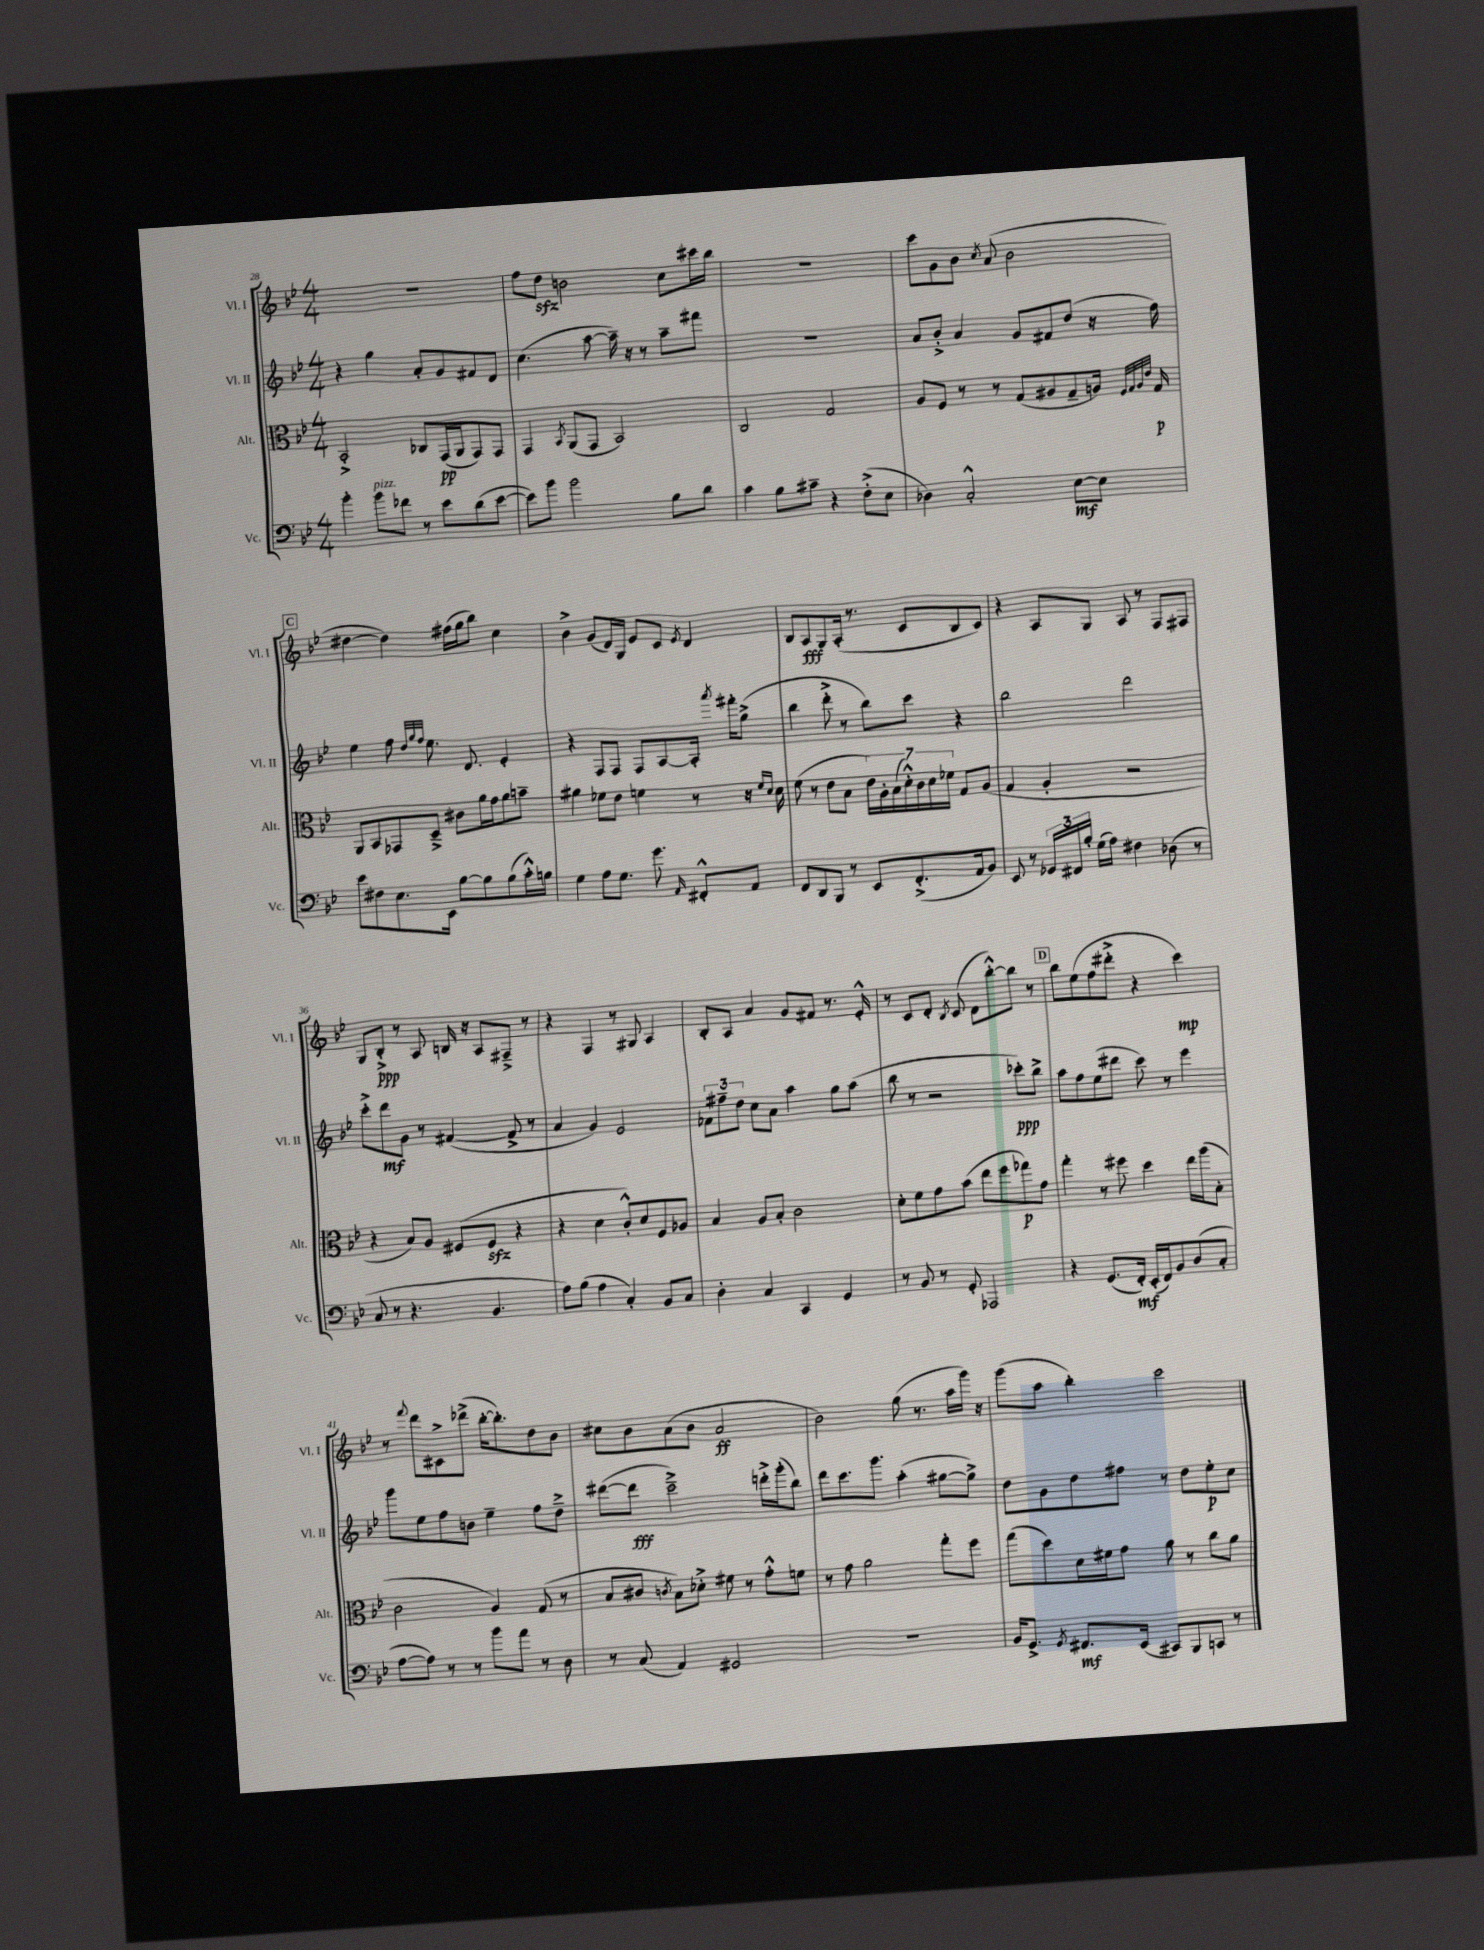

**kern	**kern	**kern	**kern
*staff4	*staff3	*staff2	*staff1
*clefF4	*clefC3	*clefG2	*clefG2
*k[b-e-]	*k[b-e-]	*k[b-e-]	*k[b-e-]
*M4/4	*M4/4	*M4/4	*M4/4
4b-'	2BB-'^	4r	1r
8b-	.	4gg	.
8f-	.	.	.
8r	8C-	8a'	.
8e-	(16GG	8g	.
.	16AA	.	.
(8d	8GG)	8f#	.
[8e-	8GG	8d	.
=	=	=	=
8e-])	4GG	(4.cc	8ff
8b-	.	.	8dd
.	8qBB-	.	.
2b-	(8AA	.	2b
.	8GG	[8aa	.
.	2BB-)	16aa~])	.
.	.	16r	.
.	.	8r	.
8B-	.	8aa~	8cc
8d	.	8fff#	16ccc#
.	.	.	16bb-
=	=	=	=
4c	2C	1r	1r
8B-	.	.	.
8c#~	.	.	.
4r	2G	.	.
(8F'^	.	.	.
8E-	.	.	.
=	=	=	=
4D-)	8A	8a	8ccc
.	8F	8b-'^	8g
2C'^^	8r	4a	8b-
.	.	.	8qcc
.	8r	.	(8a
.	(8G	8g	2b-
.	8A#	8f#	.
[8E-	8G~	(8dd	.
8E-]	16A)	16r	.
.	32qqF	.	.
.	32qqG	.	.
.	32qqA	.	.
.	32qqe-	.	.
.	16G	16ff)	.
=	=	=	=
8e-	8AA	4ee-	[4dd#
8F#	8BB-	.	.
8.E-	8GG-	8ff	4dd#])
.	.	32qqdd	.
.	.	32qqgg	.
.	.	32qqff	.
.	8D~^	8.ee-	.
16EE-	.	.	.
[8B-	8c#	.	(16ff#
.	.	8.d	16gg
8B-]	16a	.	8bb-)
.	16g	.	.
(8B-	8a	4e-'	4cc
16c'^^)	8b~	.	.
16B	.	.	.
=	=	=	=
4G	4a#	4r	4b-^
8A	8f-	8F	(8g
8.G	8e-	8F	16d)
.	.	.	16G
.	4f	8F	8e-
8.g	.	.	.
.	.	[8A	8c
16qqAA	.	.	8qe-
8FF#'^^	8r	16A']	4d
.	.	8qaaa	.
.	.	16fff#'	.
8AA	16r	(8gg^	.
.	16qqf	.	.
.	16qqd	.	.
.	16d	.	.
=	=	=	=
8FF	(8f	4bb-	8B-
8DD	8r	.	8A
8BBB-	8e-	8ddd'^	8G
8r	8B-	8r	(16A'
.	.	.	8.r
8EE-	28e-)	8bb-)	.
.	28A'	.	.
.	(28B-	.	.
.	28d'^^)	.	.
(8.FF'^	.	8ccc	8c
.	28c	.	.
.	28d	.	.
.	28f-	.	.
.	8G	4r	8B-
16AA	.	.	.
8BB-)	(8A	.	8c)
=	=	=	=
8EE-	4G	2bb-	4r
8r	.	.	.
24GG-	4A'	.	8A
24FF#	.	.	.
24B-'	.	.	.
(16G	.	.	8G
16A)	.	.	.
4F#	2r	2ddd	8A
.	.	.	8r
(8D-	.	.	8F
8r	.	.	8F#
=	=	=	=
8C	4r	8ccc'^	8G
8r	.	8ddd	8B-'^
4.r	8B-)	8g	8r
.	8A	8r	8A
.	(8F#	([4f#	16B
.	.	.	16r
4.BB-	8F#	.	8A
.	4r	8f#^]	8F#~^
.	.	8r	8r
=	=	=	=
8A)	4r	4a	4r
(8B-	.	.	.
4A	4d	4g)	4F
4C')	8c'^^)	2e-	8r
.	8d	.	8G#
8BB-	8F	.	4A
8C	8A-	.	.
=	=	=	=
4D'	4B-	12f-	8B-'
.	.	12ff#~	.
.	.	.	8A
.	.	12dd	.
4C	8A	8cc	4a
.	8B-'	8a	.
4CC	2c	4aa	8g
.	.	.	8f#
4GG	.	8gg	8.r
.	.	(8aa	.
.	.	.	16e-'^^
=	=	=	=
8r	8d'	8bb-	8r
8BB-	8f	8r	8c
8r	8g	2r	8d'
.	.	.	8qB-
8GG'	(8b-	.	(8c
2AAA-	8ee-	.	8d
.	8ff	.	[8bb-'^^)
.	8gg-)	8ccc-')	8bb-]
.	8g	8bb-^	8r
=	=	=	=
4r	4gg'	8aa	8bb-
.	.	8ff	(8ee-
(8.GG	8r	(8ee-	8ff
.	8ff#	8ddd#	8ddd#'^
16FF')	.	.	.
(16EE-'	4dd	8ccc)	4r
16FF)	.	.	.
8BB-	.	8r	.
(8D	16ee-	4eee-	4ccc)
.	(16aa	.	.
8C'	8B-'	.	.
=	=	=	=
[8A	2c	8ggg	8r
.	.	.	8qqfff
8A])	.	8ee-	8ddd
8r	.	8ff	8c#^
8r	.	8b	(8ddd-^
8b-	4A)	4ee-~	[16bb-'
.	.	.	8.bb-'])
8a	.	.	.
8r	(8G	8ff	8dd
8D	8r	8dd~^	8b-
=	=	=	=
8r	8B-	([8ddd#	8cc#
(8C	8c#	8ddd#]	8b-
.	8qc	.	.
4AA)	8B-)	2ccc~^)	(8a
.	8d-'^	.	8b-
2GG#	8f#	.	2a
.	8r	.	.
.	8g'^^	16ddd'^	.
.	.	(16ggg'	.
.	8f	8bb-)	.
=	=	=	=
1r	8r	8ddd	2b-)
.	8g	8.ccc	.
.	2a	.	.
.	.	8.ggg	.
.	.	(4aa'	(8gg
.	.	.	8.r
.	8gg'	[8gg#	.
.	.	.	16aa
.	8ff	8gg#^])	16ggg)
.	.	.	16r
=	=	=	=
16BB-	(8gg	8dd	(8ggg
8.GG^	.	.	.
.	8dd)	8g	8aa
8qGG	.	.	.
8.FF#	16d	8dd	4bb-')
.	16f#	.	.
.	8g	8ff#	.
(16EE-	.	.	.
8CC#)	8a	8r	2ccc
8BBB-	8r	8dd	.
8CC	8cc	8ee-'	.
8r	8a	8cc	.
==	==	==	==
*-	*-	*-	*-
